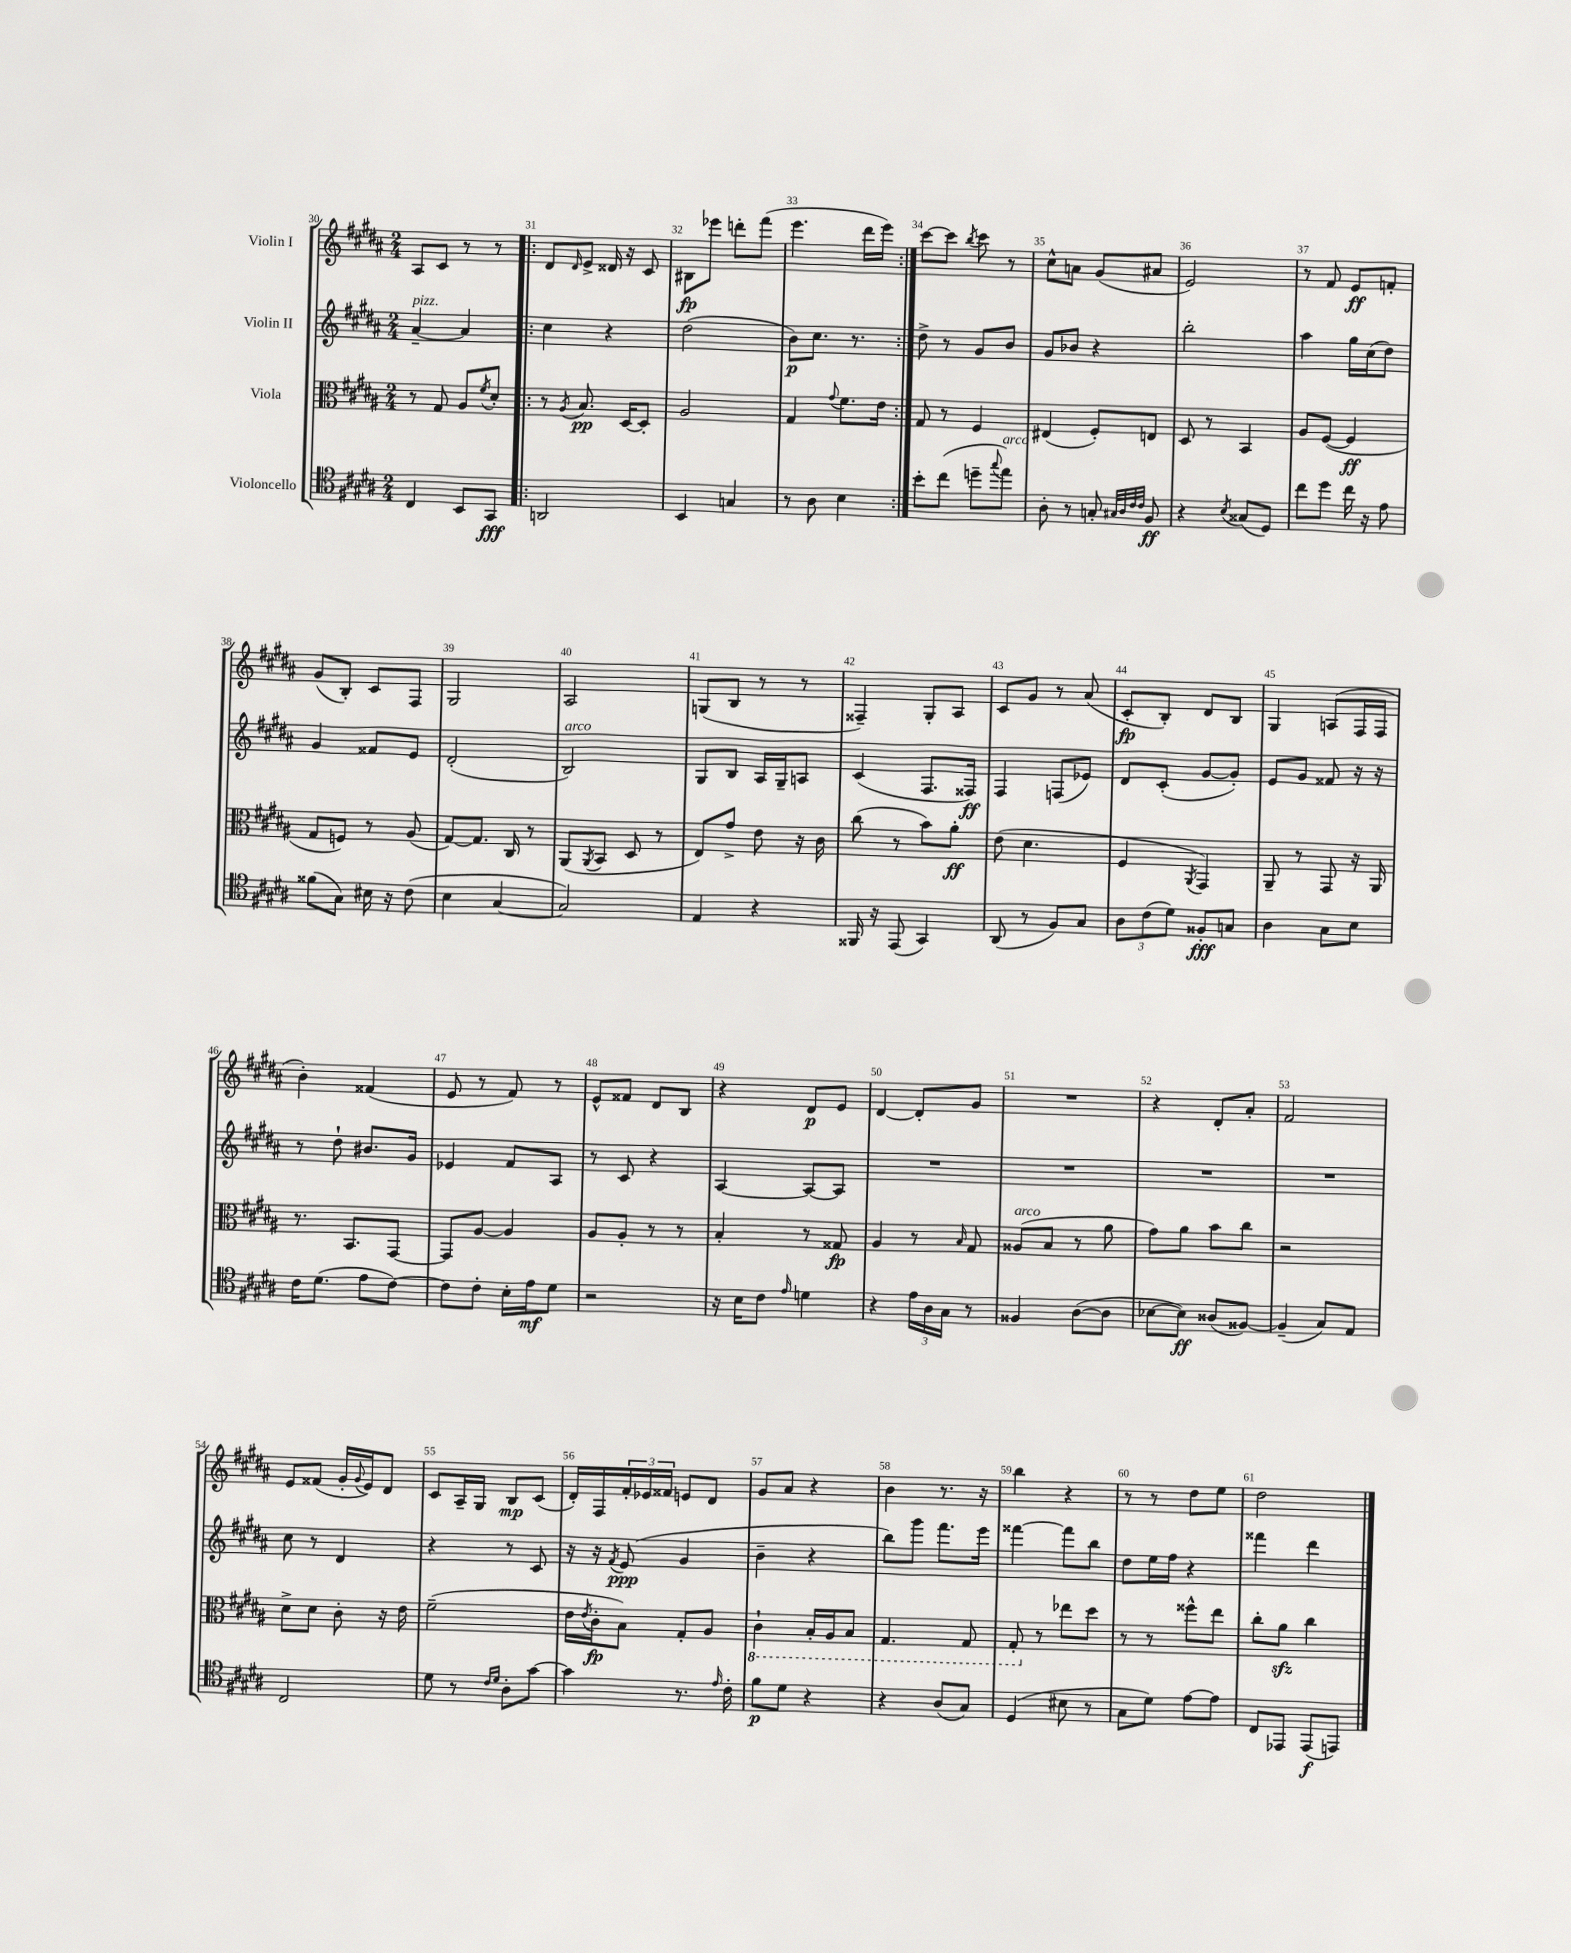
<<
\new StaffGroup <<
\new Staff = "s0" \with { instrumentName = "Violin I" } {
    \clef treble \key b \major \numericTimeSignature \time 2/4
    ais8 cis'8 r8 r8 |
    \repeat volta 2 { dis'8 \grace { dis'16 } e'8-> disis'16 r16 cis'8 |
    bis8\fp ees'''8 d'''8-. fis'''8( |
    e'''4. dis'''16 e'''16) | }
    cis'''8~ cis'''8 \acciaccatura { b''8 } cis'''8 r8 |
    cis''8-^ a'8 gis'8( ais'8 |
    e'2) |
    r8 fis'8 e'8\ff f'8-. |
    gis'8( b8-.) cis'8 fis8 |
    gis2 |
    ais2 |
    g8( b8 r8 r8 |
    fisis4--) gis8-. ais8 |
    cis'8 gis'8 r8 ais'8( |
    cis'8-.\fp b8-.) dis'8 b8 |
    gis4 a8( fis16 fis16 |
    b'4-.) fisis'4( |
    e'8 r8 fis'8) r8 |
    e'8-^ fisis'8 dis'8 b8 |
    r4 dis'8\p e'8 |
    dis'4~ dis'8-. gis'8 |
    R2 |
    r4 dis'8-. ais'8-. |
    fis'2 |
    e'8 fisis'8( gis'16-. \appoggiatura { gis'8 } e'16) dis'8 |
    cis'8 ais16-- gis16 b8\mp cis'8( |
    dis'16-.) fis16 \tuplet 3/2 { fis'16-. ees'16 fisis'16 } e'8 dis'8 |
    gis'8 ais'8 r4 |
    b'4 r8. r16 |
    b''4 r4 |
    r8 r8 dis''8 e''8 |
    dis''2 \bar "|." |
}
\new Staff = "s1" \with { instrumentName = "Violin II" } {
    \clef treble \key b \major \numericTimeSignature \time 2/4
    ais'4~--^\markup { \italic "pizz." } ais'4 |
    \repeat volta 2 { cis''4 r4 |
    dis''2( |
    b'8\p) cis''8. r8. | }
    dis''8-> r8 gis'8 b'8 |
    gis'8 bes'8 r4 |
    b''2-. |
    ais''4 gis''16 cis''16( dis''8) |
    gis'4 fisis'8 e'8 |
    dis'2-.( |
    b2^\markup { \italic "arco" }) |
    gis8 b8 ais16 gis16-- a8 |
    cis'4( fis8. fisis16\ff) |
    fis4 f8( ees'8) |
    dis'8 cis'8-.( gis'8~ gis'8-.) |
    e'8 gis'8 fisis'8 r16 r16 |
    r8 dis''8-! bis'8. gis'16 |
    ees'4 fis'8 ais8 |
    r8 cis'8 r4 |
    ais4~ ais8~ ais8 |
    R2 |
    R2 |
    R2 |
    R2 |
    cis''8 r8 dis'4 |
    r4 r8 cis'8 |
    r16 r16 \acciaccatura { fis'8 } e'8\ppp( gis'4 |
    b'4-- r4 |
    b''8) gis'''8 fis'''8. e'''16 |
    fisis'''4~ fisis'''8 b''8 |
    dis''8 e''16 fis''16 r4 |
    fisis'''4 dis'''4 \bar "|." |
}
\new Staff = "s2" \with { instrumentName = "Viola" } {
    \clef alto \key b \major \numericTimeSignature \time 2/4
    r8 gis8 ais8 \acciaccatura { fis'8 } dis'8-. |
    \repeat volta 2 { r8 \acciaccatura { ais8 } b8.\pp dis16~ dis8-. |
    ais2 |
    gis4 \appoggiatura { gis'8 } fis'8. e'16 | }
    gis8 r8 fis4 |
    eis4( fis8-.) e8 |
    dis8 r8 b,4 |
    ais8 fis8~( fis4\ff |
    gis8 f8) r8 ais8( |
    gis8~) gis8. cis16 r8 |
    ais,8( \acciaccatura { ais,8 } b,8 dis8 r8 |
    e8) gis'8-> e'8 r16 cis'16 |
    cis''8( r8 b'8) ais'8-.\ff |
    e'8( dis'4. |
    fis4 \acciaccatura { ais,8 } gis,4) |
    ais,8-- r8 gis,8 r16 ais,16 |
    r8. b,8. gis,8~ |
    gis,8 ais8~ ais4 |
    ais8 ais8-. r8 r8 |
    b4-. r8 gisis8\fp |
    ais4 r8 \grace { b16 } gis8 |
    aisis8^\markup { \italic "arco" }( b8 r8 ais'8 |
    gis'8) ais'8 b'8 cis''8 |
    r2 |
    dis'8-> dis'8 cis'8-. r16 e'16 |
    fis'2--( |
    e'16 \acciaccatura { e'8 } cis'16-.\fp b8) gis8-. ais8 |
    \ottava #-1 cis4-! b,16-. ais,16 b,8 |
    gis,4. gis,8 |
    gis,8-. \ottava #0 r8 ees''8 dis''8 |
    r8 r8 fisis''8-^ e''8 |
    cis''8-. ais'8\sfz cis''4 \bar "|." |
}
\new Staff = "s3" \with { instrumentName = "Violoncello" } {
    \clef tenor \key b \major \numericTimeSignature \time 2/4
    cis4 b,8 gis,8\fff |
    \repeat volta 2 { a,2 |
    b,4 g4 |
    r8 ais8 b4 | }
    b'8-. cis''8( d''8-- \appoggiatura { gis''8 } e''8^\markup { \italic "arco" }) |
    ais8-. r8 g8-. \grace { gis32 ais32 cis'32 cis'32 } fis8\ff |
    r4 \acciaccatura { b8 } gisis8( dis8) |
    cis''8 dis''8 cis''16 r16 e'8 |
    fisis'8( gis8) bis16 r16 cis'8( |
    b4 gis4~ |
    gis2) |
    e4 r4 |
    fisis,16 r16 e,8( gis,4) |
    ais,8( r8 fis8) gis8 |
    \tuplet 3/2 { ais8 cis'8( dis'8) } fisis8-.\fff g8 |
    ais4 gis8 b8 |
    cis'16 dis'8.( e'8 cis'8~) |
    cis'8 cis'8-. b16-. e'16\mf dis'8 |
    r2 |
    r16 b16 cis'8 \grace { e'16 } d'4 |
    r4 \tuplet 3/2 { e'16 ais16 gis16 } r8 |
    fisis4 ais8~( ais8 |
    bes8~ bes8\ff) aisis8( fisis8~) |
    fisis4--( gis8) e8 |
    cis2 |
    dis'8 r8 \grace { cis'16 dis'16 } ais8-. gis'8~ |
    gis'4 r8. \grace { e'16 } cis'16-. |
    fis'8\p dis'8 r4 |
    r4 ais8( gis8) |
    dis4( bis8 r8 |
    gis8 dis'8) e'8~ e'8 |
    cis8 ees,8 ees,8\f( e,8) \bar "|." |
}
>>
>>
\layout { \context { \Score currentBarNumber = #30 \override BarNumber.break-visibility = ##(#f #t #t) barNumberVisibility = #all-bar-numbers-visible } }
